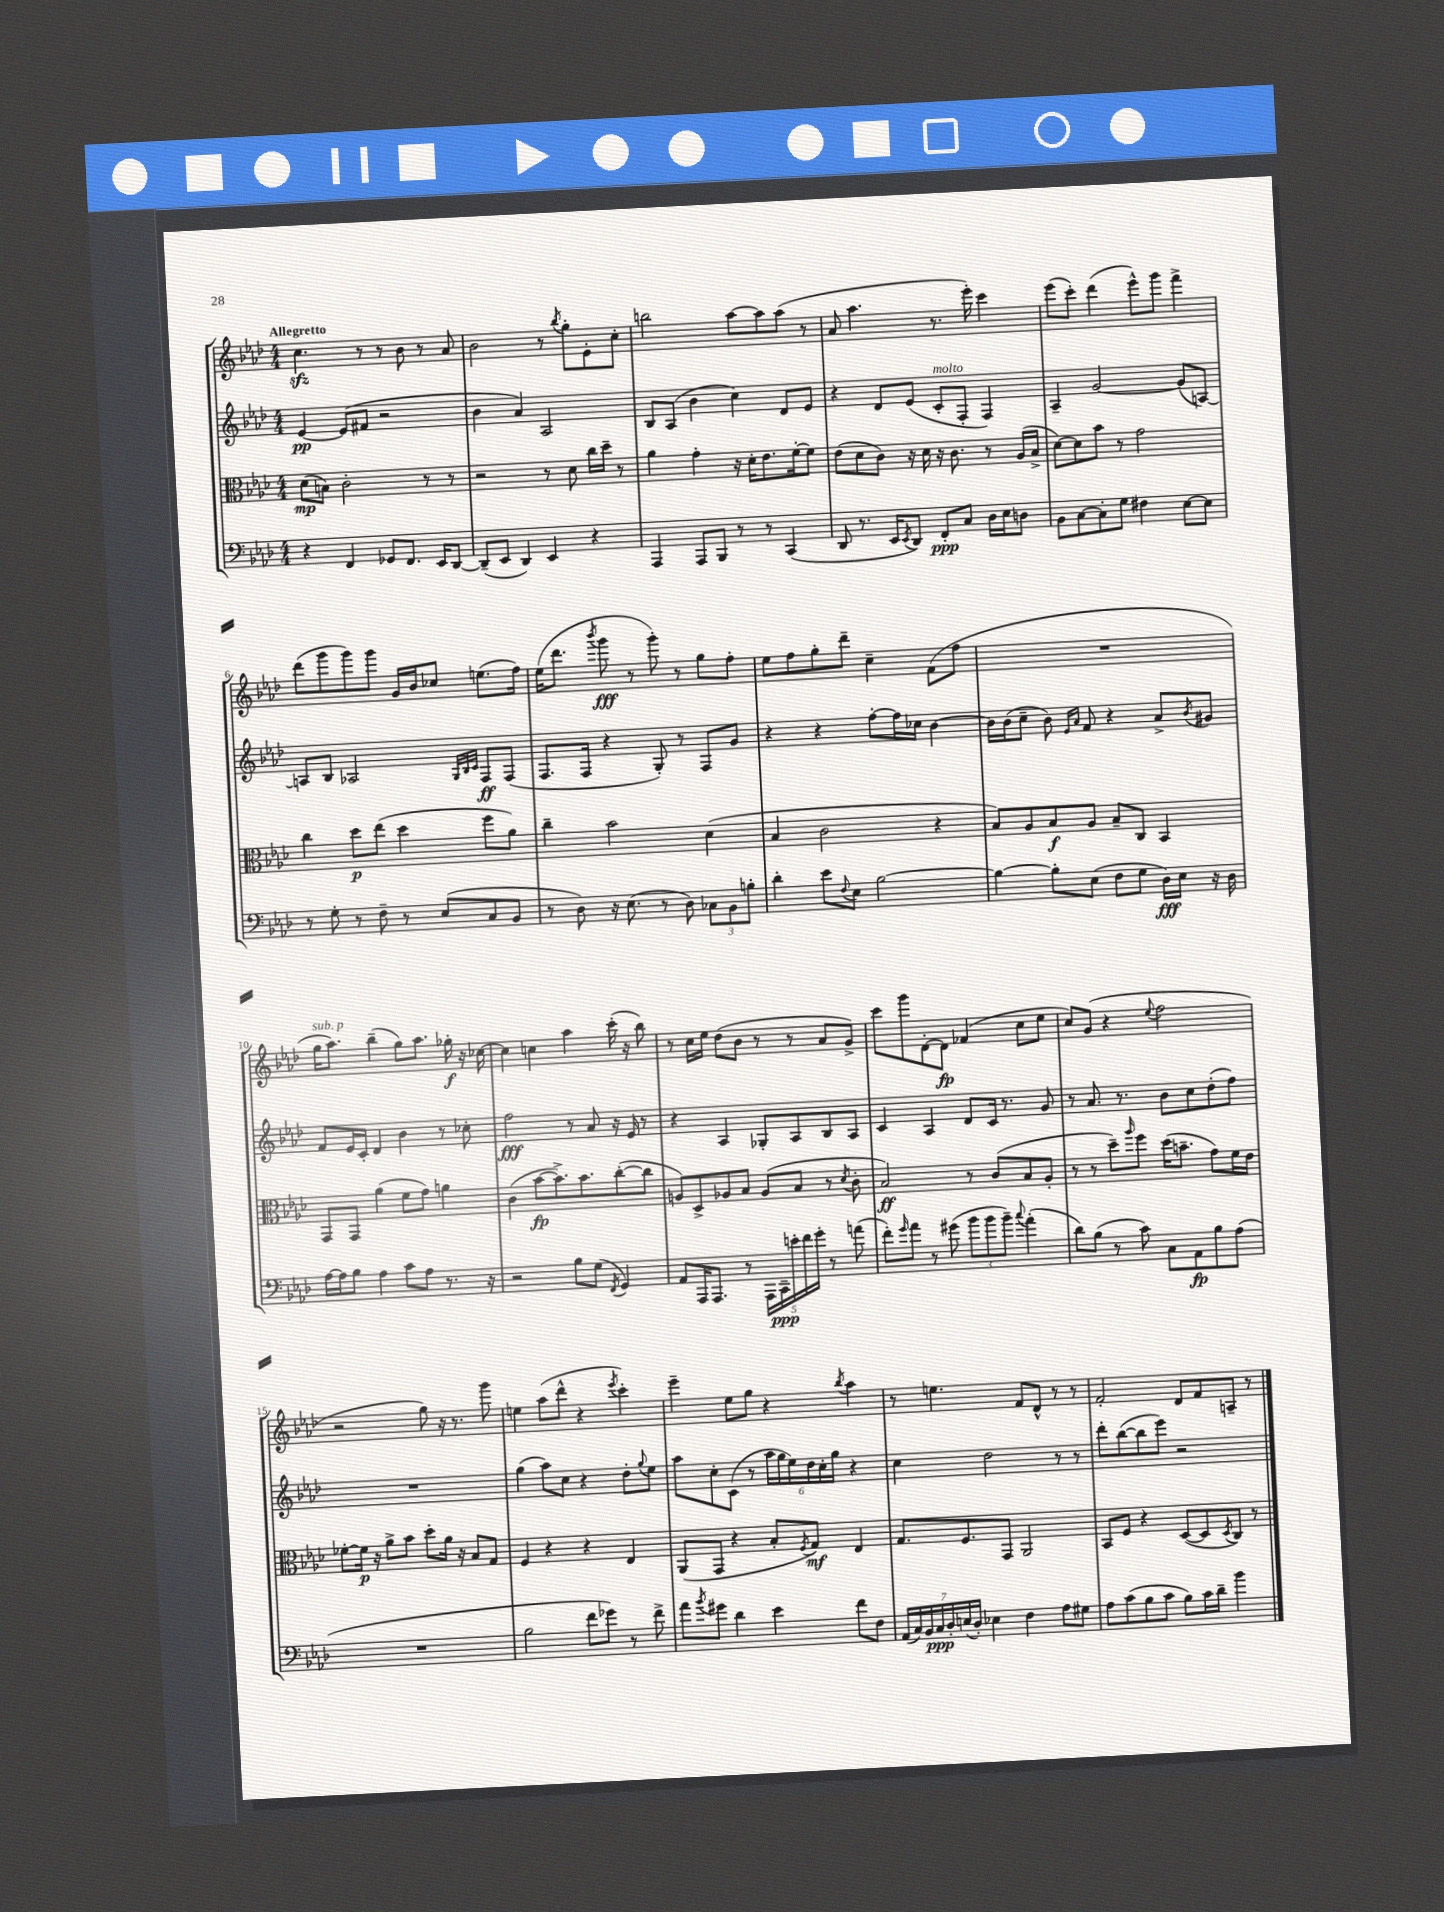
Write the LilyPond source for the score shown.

<<
\new StaffGroup <<
\new Staff = "s0" {
    \clef treble \key aes \major \numericTimeSignature \time 4/4 \tempo "Allegretto"
    c''4.\sfz r8 r8 bes'8 r8 aes'8 |
    bes'2 r8 \acciaccatura { bes''8 } g''8-. ees'8-. c''8-. |
    b''2 aes''8~ aes''8 aes''8( r8 |
    aes'8 aes''4. r8. ees'''16-.) c'''4 |
    ees'''8( c'''8-.) des'''4( ees'''8-^) g'''8 f'''4-> |
    des'''8( g'''8 g'''8) g'''8 g'16 bes'16 ces''8 e''8.( f''16) |
    ees''16( des'''8. \acciaccatura { bes'''8 } g'''8\fff r8 g'''8-.) r8 g''8 f''8-. |
    ees''8 f''8 g''8-. des'''8-- c''4-- f'8( f''8 |
    R1 |
    g''16^\markup { \italic "sub. p" } aes''8.) bes''4--( g''8) aes''8. ges''16-.\f r16 ces''16~ |
    ces''4 c''4 aes''4 c'''16-.( r16 bes''8) |
    r8 c''16 ees''16 des''8( bes'8 r8 r8 aes'8 g'8->) |
    c'''8 g'''8 des'8~-. des'8\fp fes'4( c''8 ees''8 |
    c''8) g'8( r4 \appoggiatura { ees''8 } f''2 |
    r2 g''8) r16 r8. g'''8 |
    e''4 aes''8( des'''8-^ r4 \acciaccatura { ees'''8 } c'''4-.) |
    ees'''4-- ees''8 g''8 r4 \acciaccatura { bes''8 } aes''4 |
    r8 e''4. f'8 des'8-^ r8 r8 |
    f'2-. des'8 f'8 a8-- r8 \bar "|." |
}
\new Staff = "s1" {
    \clef treble \key aes \major \numericTimeSignature \time 4/4
    ees'4~\pp ees'8( fis'8 r2 |
    bes'4 aes'4) aes2 |
    bes8 aes8( bes'4 c''4) des'8 ees'8 |
    r4 des'8 ees'8( c'8-.^\markup { \italic "molto" } f8-. f4) |
    aes4-- g'2~ g'8( a8~) |
    a8 bes8 aes2 \grace { g32 bes32 c'32 } f8\ff f8( |
    f8. f16 r4 g8-.) r8 f8 g'8 |
    r4 r4 f''8~-. f''16 ces''16 bes'4~ |
    bes'16 bes'16( c''8-- bes'8) \grace { ees'16 aes'16 } f'8 r4 aes'8-> \acciaccatura { bes'8 } gis'8 |
    f'8 ees'16 c'16-. des'4 bes'4 r8 ces''8-. |
    f''2\fff r8 aes'8 r16 ees'16 r8 |
    r4 aes4 ges8-. aes8 bes8 aes8 |
    c'4 aes4 des'8 c'16 r8. g'8 |
    r8 aes'8. r8. bes'8 c''8 des''8-.( f''8) |
    R1 |
    g''4( aes''8) c''8 r4 des''8-. \appoggiatura { g''8 } ees''8 |
    aes''8 c''8-. c'8( r8 \tuplet 6/4 { aes''16 g''16 ees''16) des''16 c''16-. g''16 } r4 |
    c''4 des''2 r8 r8 |
    des'''8-. bes''8~( bes''8 ees'''8) r2 \bar "|." |
}
\new Staff = "s2" {
    \clef alto \key aes \major \numericTimeSignature \time 4/4
    des'8\mp( b8) c'2-. r8 r8 |
    r2 r8 des'8 c''16 des''16-- r8 |
    aes'4 g'4-. r16 des'16-. ees'8. f'16~-. f'8 |
    ees'8( des'8 c'8) r16 des'16 r16 c'8. r8 aes16( bes16-> |
    des'8~) des'8 bes'8 r8 g'2 |
    c''4 des''8\p ees''8( des''4 f''8 aes'8) |
    c''4-- bes'2 des'4( |
    bes4 c'2 r4 |
    bes8) aes8 bes8\f aes8 bes8-- c8 bes,4 |
    g,8 g,8 aes'4( f'8 g'8) a'4 |
    c'4( bes'8~\fp bes'8.->) bes'8. c''8~-.( c''8 |
    a8) des8-> aes8 bes8 aes8( bes8 r8 \acciaccatura { des'8 } c'8-. |
    bes2\ff) r8 c'8( bes8 aes8-. |
    r8 r8 des''8--) \grace { aes''16 } f''8 des''16( b'8.-- g'8) f'16 ees'16 |
    fes'8~-. fes'16\p r16 aes'8-> bes'8 des''8-. aes'16 r16 bes8 g8 |
    f4 r4 r4 ees4 |
    aes,8( g,8 r4 bes8-. \acciaccatura { f8 } g8\mf) ees4 |
    g8. f8. g,8 aes,2 |
    bes,8 f8 r4 des8~( des8 \acciaccatura { des8 } c8) r8 \bar "|." |
}
\new Staff = "s3" {
    \clef bass \key aes \major \numericTimeSignature \time 4/4
    r4 f,4 ges,8 f,8. ees,16 des,8~ |
    des,8--( ees,8 des,4) ees,4 r4 |
    aes,,4 aes,,8 bes,,8 r8 r8 c,4( |
    des,8 r8. ees,16 \acciaccatura { ees,8 } des,8) f,8-.\ppp c8 des16 ees16 d8 |
    bes,8 c8~ c8-. g8 fis4 ees8~ ees8 |
    r8 g8-. r8 f8-- r8 ees8( c8 bes,8 |
    r8 des8) r16 ees8.( r8 des8) \tuplet 3/2 { ces8 bes,8 b8-. } |
    des'4-. ees'8 \appoggiatura { f8 } ees8 bes2~ |
    bes4~ bes8-. ees8( f8 g8 des16\fff) ees16 r16 des16 |
    aes16~ aes16 bes8 aes4 c'8 aes8 r8. r16 |
    r2 bes8 g8( \acciaccatura { f,8 } g,4) |
    aes,8 aes,,16 aes,,8. r8 \tuplet 5/4 { aes,,16 c,16--\ppp e'16-. f'16 g'16-. } r8 a'8( |
    f'8-.) \grace { g'16 } aes'8 r8 gis'8( \tuplet 3/2 { bes'8 bes'8 bes'8--) } \appoggiatura { c''8 } aes'4-.( |
    des'8) bes8( r8 c'8) c8 aes,8\fp bes8 aes8( |
    R1 |
    bes2 f'8 ges'8) r8 f'8-> |
    aes'8 \acciaccatura { bes'8 } gis'8 des'4 ees'4 f'8 f8 |
    \tuplet 7/4 { aes,16( c16) bes,16 c16\ppp des16-. e16( des16-.) } ees4 f4 aes8 gis8 |
    aes8 c'8( bes8 c'8 bes8) c'16 des'16-- bes'4 \bar "|." |
}
>>
>>
